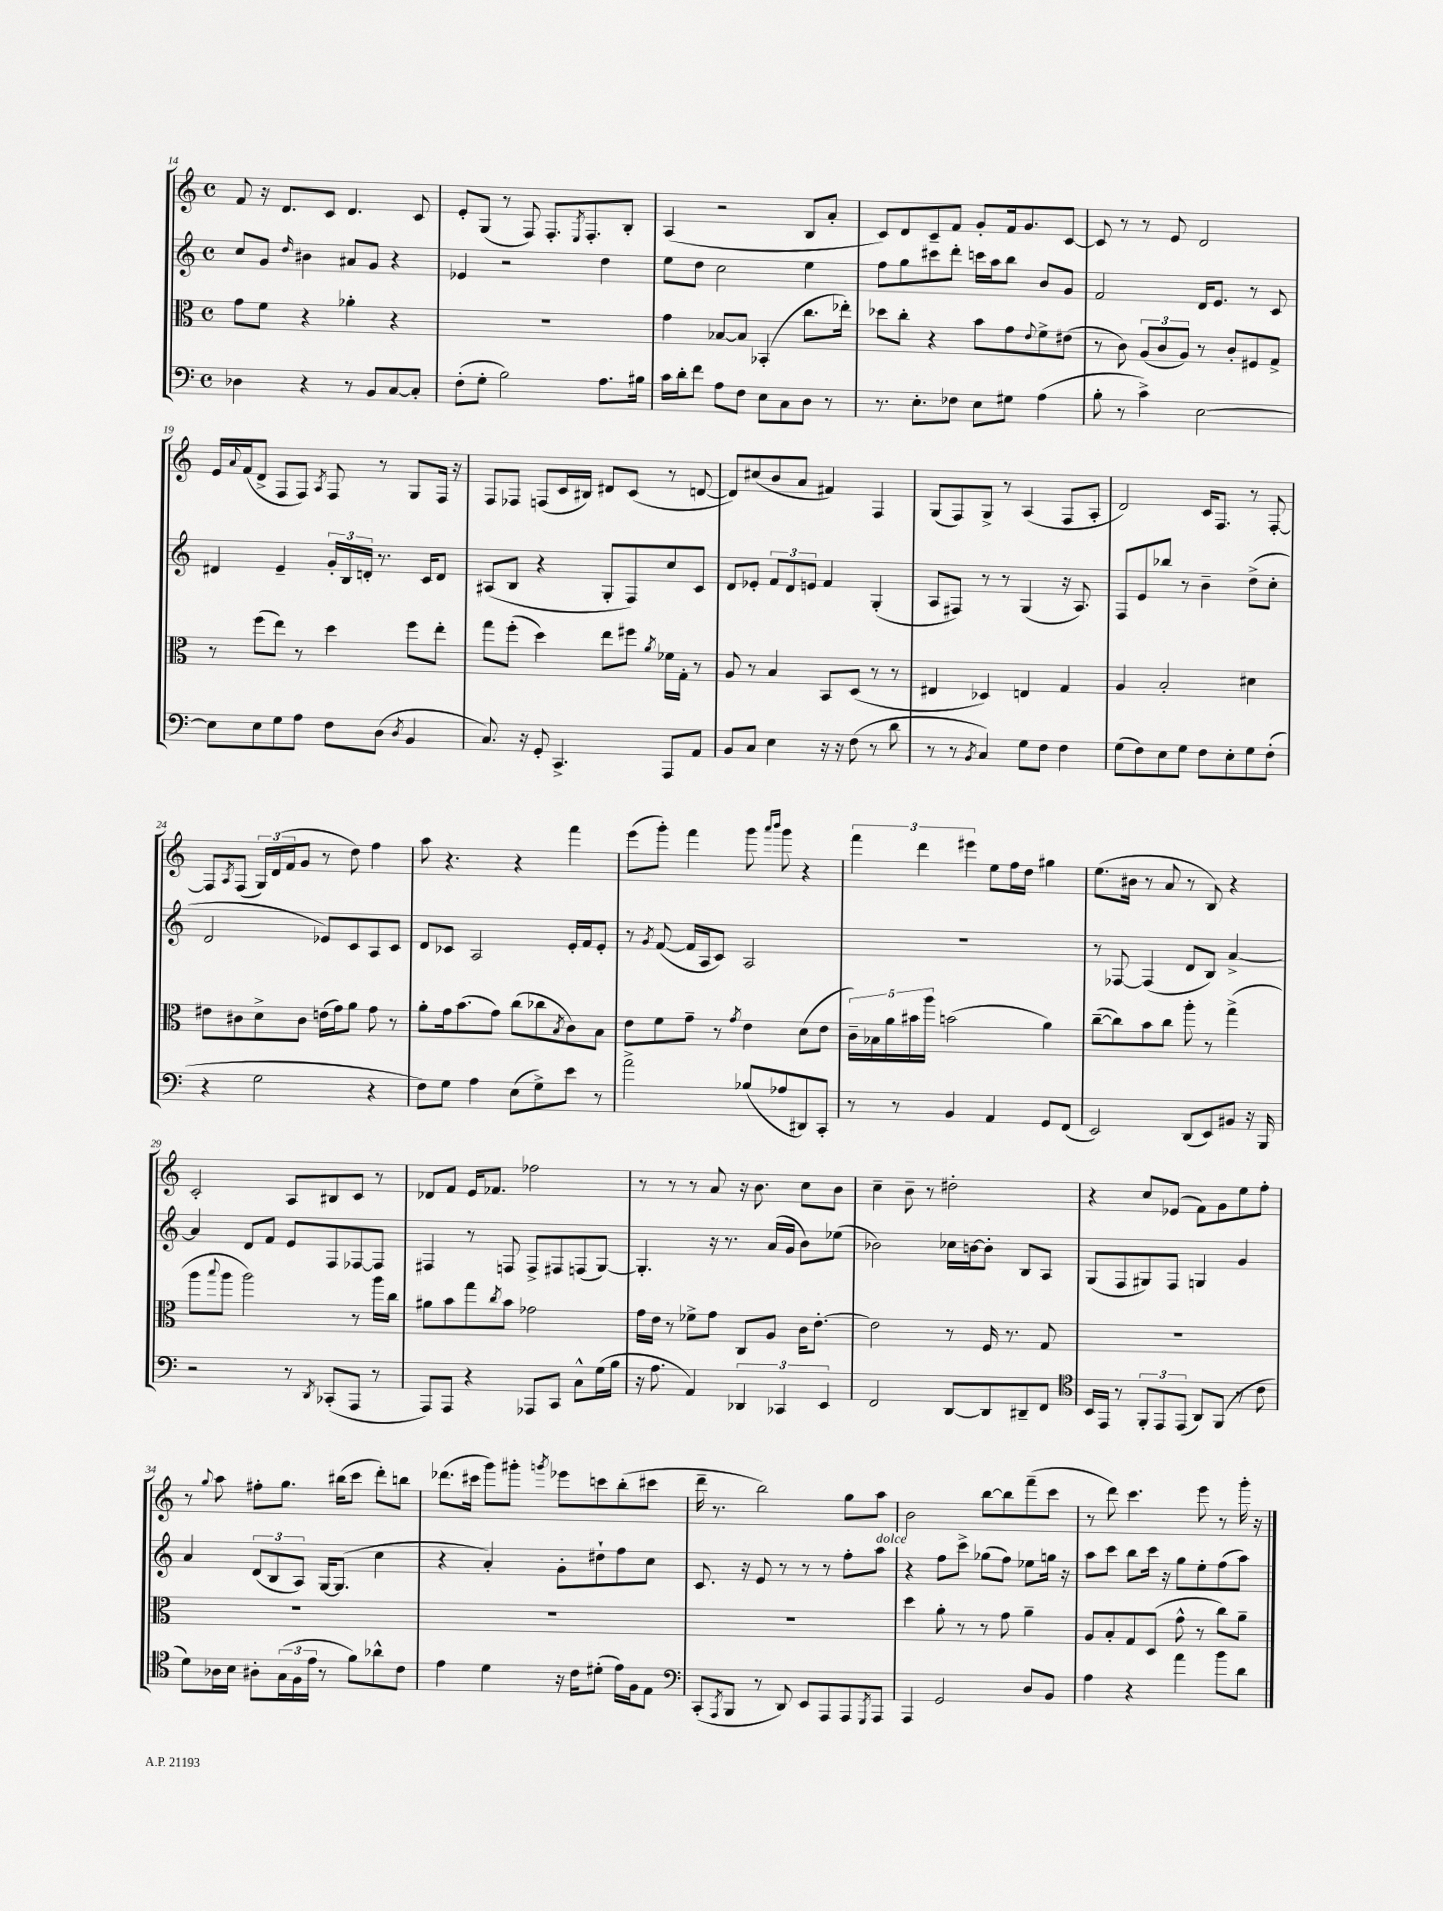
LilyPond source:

<<
\new StaffGroup <<
\new Staff = "s0" {
    \clef treble \key c \major \defaultTimeSignature \time 4/4
    f'8 r16 d'8. c'8 d'4. c'8 |
    e'8-. g8( r8 f8) f8.-. \acciaccatura { e8 } f8.-. b8-. |
    a4( r2 b8 a'8-. |
    c'8) d'8 c'8-- f'8 g'8-. f'16 g'8. c'8~ |
    c'8 r8 r8 e'8 d'2 |
    e'16 \appoggiatura { a'8 } f'16( d'8-> f8 f8) \acciaccatura { a8 } f8 r8 g8 f16 r16 |
    f8 fes8 f8( c'16 bis16) dis'8 c'8( r8 d'8~ |
    d'8) cis''8( b'8 a'8 fis'4) f4 |
    g8( f8) g8-> r8 a4( f8 a8-. |
    d'2) c'16 f8. r8 f8~-. |
    f8 \acciaccatura { a8 } f8( \tuplet 3/2 { g16) d'16( f'16 } g'8 r8 d''8) f''4 |
    a''8 r4. r4 f'''4 |
    e'''8( g'''8-.) f'''4 g'''8 \grace { a'''16 b'''16 } g'''8 r4 |
    \tuplet 3/2 { f'''4 d'''4 eis'''4 } e''8 f''16 d''16 gis''4 |
    e''8.( bis'16 r8 a'8 r8 b8) r4 |
    c'2-. a8 bis8 c'8 r8 |
    des'8 f'8 e'16 fes'8. fes''2 |
    r8 r8 r8 a'8 r16 b'8. c''8 b'8 |
    c''4-- b'8-- r8 dis''2-. |
    r4 c''8 ees'8( f'8) g'8 e''8 f''8-. |
    r8 \appoggiatura { g''8 } a''8 fis''8-. g''8. bis''16( c'''8 d'''8-.) b''8 |
    des'''8.( cis'''16 g'''8) gis'''8-. \acciaccatura { g'''8 } ees'''8 c'''8 b''8-.( cis'''8 |
    d'''16-- r8. b''2) g''8 a''8 |
    b'2 b''8~ b''8 f'''8--( c'''8 |
    r8 d'''8) c'''4. e'''8 r8 g'''16-. r16 \bar "|." |
}
\new Staff = "s1" {
    \clef treble \key c \major \defaultTimeSignature \time 4/4
    c''8 g'8 \grace { d''16 } bis'4 ais'8 g'8 r4 |
    ees'4 r2 d''4 |
    e''8 d''8 c''2 e''4 |
    f''8 g''8 cis'''8 d'''8-. c'''16 a''16 b''8 b'8 g'8 |
    f'2 d'16 e'8. r8 c'8 |
    dis'4 e'4-- \tuplet 3/2 { g'16-. b16 d'16-. } r8. c'16 d'8 |
    ais8( b8 r4 g8-. f8) c''8 c'8 |
    d'8 ees'8-. \tuplet 3/2 { f'8 d'8 e'8 } f'4 g4-.( |
    a8 fis8) r8 r8 g4( r16 a8.) |
    f8 e'8 bes''8 r8 b'4-- d''8->( c''8-. |
    d'2 ees'8) c'8 a8 c'8 |
    d'8 ces'8 a2 e'16-. f'16 e'8-. |
    r8 \acciaccatura { g'8 } f'8~( f'16 a16 c'8) a2 |
    R1 |
    r8 fes8~ fes4( d'8 b8) a'4~-> |
    a'4 d'8 f'8 e'8 f8 fes8~ fes8 |
    fis4 r8 f8 f8-> fis8 f8( g8~) |
    g4.-. r16 r8. a'16( g'16 b'8) ees''8( |
    bes'2) ces''16 b'16~ b'8-. b8 a8 |
    g8( f8 gis8) f8 g4 g'4 |
    a'4 \tuplet 3/2 { d'8( b8 a8) } g16~ g8.( c''4 |
    r4 a'4-.) g'8-. dis''8-! f''8 c''8 |
    c'8. r16 e'8 r8 r8 r8 f''8-. a''8^\markup { \italic "dolce" } |
    r4 f''8 c'''8-> ges''8( f''8) ees''8 g''16 r16 |
    a''8 c'''8 b''8 c'''16 r16 g''8 e''8-. f''8( a''8) \bar "|." |
}
\new Staff = "s2" {
    \clef alto \key c \major \defaultTimeSignature \time 4/4
    g'8 f'8 r4 aes'4-. r4 |
    R1 |
    g'4 bes8~ bes8 bes,4-.( c''8. ees''16-.) |
    des''8 c''8-. r4 b'8 g'8 \appoggiatura { e'8 } f'8-> eis'8( |
    r8 c'8) \tuplet 3/2 { a8( c'8 a8) } r8 c'8-. fis8 g8-> |
    r8 f''8( e''8) r8 d''4 f''8 e''8-. |
    g''8 f''8-.( d''4) e''8 fis''8 \acciaccatura { a'8 } fes'16 g16-. r8 |
    a8 r8 b4 b,8 d8( r8 r8 |
    eis4 des4) e4 g4 |
    a4 b2-. dis'4 |
    eis'8 cis'8 d'8-> cis'8 e'16( g'16) a'8 g'8 r8 |
    a'8-. g'16 b'8.( g'8) c''8( ces''8 \acciaccatura { b8 } c'8) b8 |
    e'8 f'8 g'8-- r8 \acciaccatura { g'8 } e'4 d'8( e'8 |
    \tuplet 5/4 { c'16--) bes16 a'16 bis'16 a''16 } b'2( a'4) |
    c''8~--( c''8) b'8 c''8 a''8-. r8 g''4->( |
    a''8 \appoggiatura { b''8 } a''8 a''2) r8 a''16 c''16 |
    ais'8 b'8 g''8 \acciaccatura { c''8 } b'8 ges'2 |
    g'16 e'16 r8 fes'8-> g'8 c8 a8 c'16 e'8.~-. |
    e'2 r8 f16 r8. g8 |
    R1 |
    R1 |
    R1 |
    R1 |
    d''4 a'8-. r8 r8 g'8 a'4-- |
    a8 b8-. g8 d8( g'8-^ r8 c''8) a'8-- \bar "|." |
}
\new Staff = "s3" {
    \clef bass \key c \major \defaultTimeSignature \time 4/4
    des4 r4 r8 b,8 c8~ c8-. |
    f8-.( g8-. b2) a8. bis16 |
    c'16 d'16-. f'8 a8 f8 e8 c8 d8 r8 |
    r8. e8.-. fes8 e8 gis8 a4( |
    b8-. r8 c'4->) e2~ |
    e8 e8 g8 a8 f8 d8( \acciaccatura { d8 } b,4 |
    c8.) r16 g,8-. c,4.-> a,,8 a,8 |
    b,8 c8 e4 r16 r16 f8( r8 d'8 |
    r8 r8 \acciaccatura { b,8 } c4) g8 f8 f4 |
    g8( f8) e8 g8 f8 e8-. g8 f8-.( |
    r4 g2 r4 |
    f8) g8 a4 e8( g8->) e'8 r8 |
    a'2-> bes8( aes8 dis,8) c,8-. |
    r8 r8 b,4 a,4 g,8 f,8( |
    e,2) d,8( e,8) bis,8 r16 b,,16 |
    r2 r8 \acciaccatura { d,8 } ces,8-.( a,,8 r8 |
    a,,8) a,,8 r4 aes,,8 c,8 c8-^ g16( b16 |
    r16 a8. a,4) \tuplet 3/2 { des,4 ces,4 e,4 } |
    f,2 d,8~ d,8 dis,8-- f,8 |
    \clef tenor b,16 e,16 r8 \tuplet 3/2 { f,8-. e,8 e,8( } a,8) f,8( r8 c'8 |
    d'8) aes16 b16 ais8-. \tuplet 3/2 { g16( f16 e'16 } r8 f'8) aes'8-^ c'8 |
    e'4 d'4 r16 c'16 dis'8-.( e'16) f16 e8 |
    \clef bass c,8-.( \acciaccatura { a,,8 } b,,8 r8 d,8) e,8 a,,8 a,,8 \acciaccatura { g,,8 } a,,8 |
    a,,4 g,2 d8 b,8 |
    a4 r4 a'4 b'8 d'8 \bar "|." |
}
>>
>>
\layout { \context { \Score currentBarNumber = #14 } }
